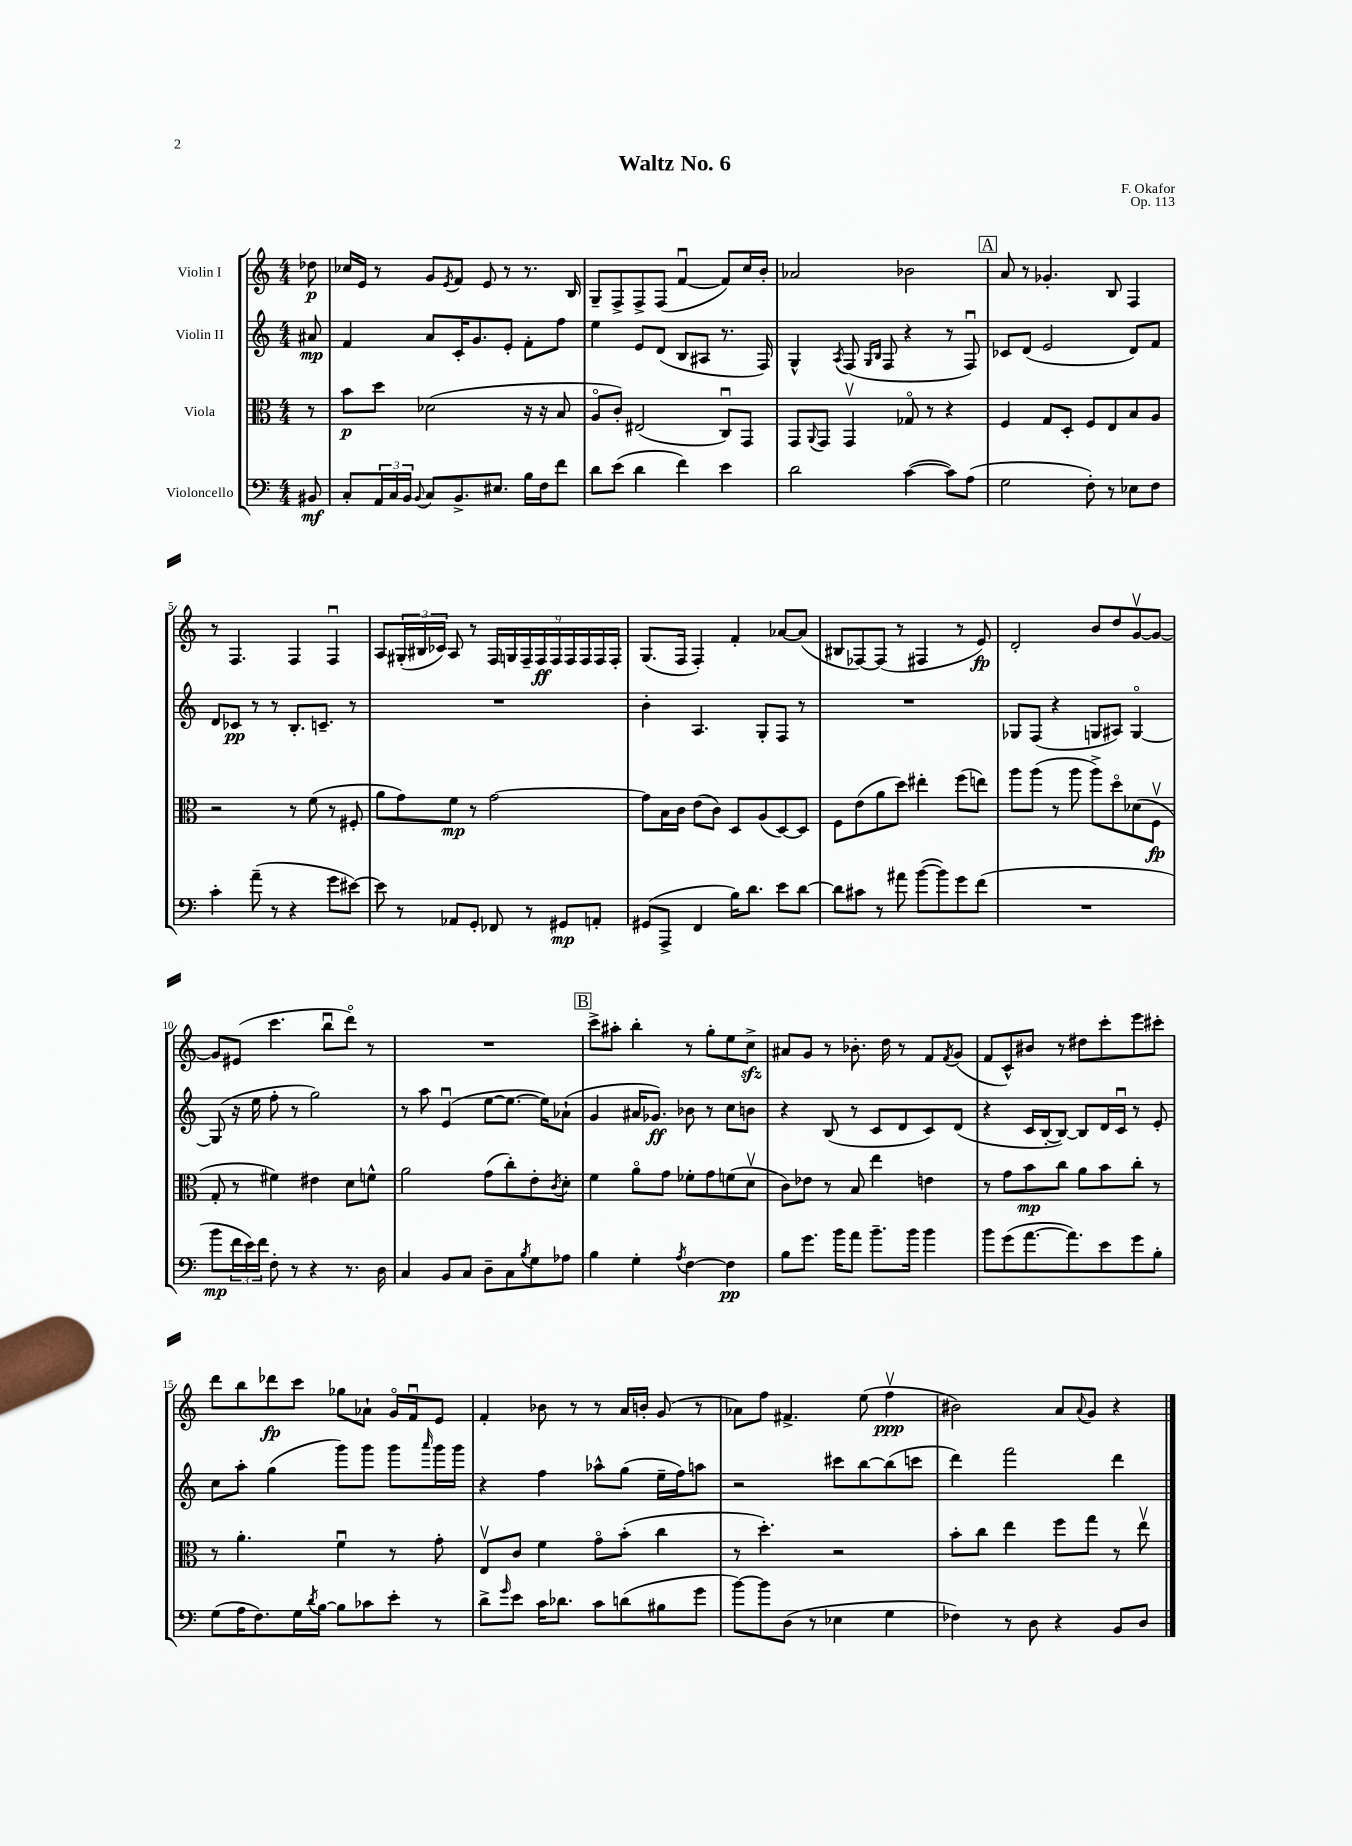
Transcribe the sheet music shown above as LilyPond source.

\header { title = "Waltz No. 6" composer = "F. Okafor" opus = "Op. 113" }
<<
\new StaffGroup <<
\new Staff = "s0" \with { instrumentName = "Violin I" } {
    \clef treble \key c \major \numericTimeSignature \time 4/4 \partial 8
    des''8\p |
    ces''16 e'16 r8 g'8 \acciaccatura { e'8 } f'8 e'8 r8 r8. b16 |
    g8-- f8-> f8-> f8( f'4~\downbow f'8) c''16 b'16-. |
    aes'2 bes'2 |
    \mark \markup { \box "A" } a'8 r8 ges'4.-. b8 f4 |
    r8 f4. f4 f4\downbow |
    a8 \tuplet 3/2 { gis16-.( bis16 ces'16) } a8 r8 \tuplet 9/8 { f16 g16 f16-- f16\ff f16 f16 f16 f16 f16-. } |
    g8.( f16 f4-.) f'4-. aes'8~ aes'8( |
    bis8 fes8~) fes8( r8 fis4 r8 e'8\fp) |
    d'2-. b'8 d''8 g'8~\upbow g'8~ |
    g'8 eis'8( c'''4. b''8\downbow d'''8\flageolet) r8 |
    R1 |
    \mark \markup { \box "B" } c'''8-> ais''8-. b''4-. r8 g''8-. e''8 c''8->\sfz |
    ais'8 g'8 r8 bes'8.-. d''16 r8 f'8 \acciaccatura { f'8 } g'8( |
    f'8 c'8-^) bis'8 r8 dis''8 c'''8-. e'''8 cis'''8-. |
    d'''8 b''8 des'''8\fp c'''8 ges''8 aes'8-! g'16\flageolet f'16\downbow e'8 |
    f'4-. bes'8 r8 r8 a'16 b'16-. g'8( r8 |
    aes'8) f''8 fis'4.-> e''8( f''4\upbow\ppp |
    bis'2) a'8 \appoggiatura { a'8 } g'8 r4 \bar "|." |
}
\new Staff = "s1" \with { instrumentName = "Violin II" } {
    \clef treble \key c \major \numericTimeSignature \time 4/4 \partial 8
    ais'8\mp |
    f'4 a'8 c'16-. g'8. e'8-. f'8-. f''8 |
    e''4 e'8 d'8( b8 ais8 r8. f16) |
    g4-^ \acciaccatura { a8 } f8( \grace { g16 b16 } f8 r4 r8 f8\downbow) |
    \mark \markup { \box "A" } ces'8 d'8( e'2 d'8) f'8 |
    d'8 ces'8\pp r8 r8 b8.-. c'8.-- r8 |
    R1 |
    b'4-. a4. g8-. f8 r8 |
    R1 |
    ges8 f8( r4 g8 ais8) g4~\flageolet |
    g8( r16 e''16 f''8-. r8 g''2) |
    r8 a''8 e'4\downbow( e''8~ e''8.~ e''16) aes'8-!( |
    \mark \markup { \box "B" } g'4 ais'16 ges'8.\ff) bes'8 r8 c''8 b'8 |
    r4 b8( r8 c'8 d'8 c'8) d'8( |
    r4 c'16 b16~-. b8~) b8 d'16 c'16\downbow r8 e'8-. |
    c''8 a''8-. g''4( g'''8) g'''8 g'''8 \grace { a'''16 } g'''16 g'''16 |
    r4 f''4 aes''8-^ g''8( e''16-- f''16) a''8 |
    r2 cis'''8 b''8~ b''8( c'''8 |
    d'''4) f'''2 d'''4 \bar "|." |
}
\new Staff = "s2" \with { instrumentName = "Viola" } {
    \clef alto \key c \major \numericTimeSignature \time 4/4 \partial 8
    r8 |
    b'8\p d''8 des'2( r16 r16 b8 |
    a8\flageolet c'8-.) eis2( c8\downbow) g,8 |
    g,8 \appoggiatura { a,8 } g,8 g,4\upbow ges8\flageolet r8 r4 |
    \mark \markup { \box "A" } f4 g8 d8-. f8 e8 b8 a8 |
    r2 r8 f'8( r8 fis8-. |
    a'8 g'8) f'8\mp r8 g'2~ |
    g'8 b16 c'16 e'8( c'8) d8 a8( d8~) d8 |
    f8 e'8( a'8 d''8) eis''4-. f''8( e''8) |
    a''8 a''8( r8 a''8 a''8->) d''8\flageolet des'8( f8\upbow\fp |
    g8-. r8 fis'4) eis'4 d'8 f'8-^ |
    a'2 g'8( c''8-.) e'8-. \acciaccatura { c'8 } d'8-. |
    \mark \markup { \box "B" } f'4 a'8\flageolet g'8 fes'8-. g'8 f'8( d'8\upbow |
    c'8) ees'8 r8 b8 e''4 e'4 |
    r8 g'8 b'8\mp c''8 a'8 b'8 c''8-. r8 |
    r8 a'4.-. f'4\downbow r8 g'8-. |
    e8\upbow c'8 f'4 g'8\flageolet b'8-.( c''4 |
    r8 d''4.-.) r2 |
    b'8-. c''8 e''4 f''8 g''8 r8 e''8\upbow \bar "|." |
}
\new Staff = "s3" \with { instrumentName = "Violoncello" } {
    \clef bass \key c \major \numericTimeSignature \time 4/4 \partial 8
    bis,8\mf |
    c8-. \tuplet 3/2 { a,16 c16 b,16 } \appoggiatura { b,8 } c8 b,8.-> eis8. b16 f16 f'8 |
    d'8 e'8( d'4 f'4) e'4 |
    d'2 c'4~( c'8) a8( |
    \mark \markup { \box "A" } g2 f8-.) r8 ees8 f8 |
    c'4-. a'8--( r8 r4 g'8 eis'8~) |
    eis'8 r8 aes,8 g,8-. fes,8 r8 gis,8\mp a,8-. |
    gis,8( a,,8-> f,4 b16) d'8. e'8 d'8~ |
    d'8 cis'8 r8 ais'8 b'8~( b'8) g'8 f'8( |
    R1 |
    b'8\mp \tuplet 3/2 { f'16 e'16) f'16 } f8-. r8 r4 r8. d16 |
    c4 b,8 c8 d8-- c8 \acciaccatura { b8 } g8 aes8 |
    \mark \markup { \box "B" } b4 g4-. \acciaccatura { a8 } f4~ f4\pp |
    b8 g'8. b'16 a'8 b'8.-- b'16 b'4 |
    b'8 g'8( a'8.~ a'8.) e'8 g'8 b8-. |
    g8( a16 f8.) g16 \acciaccatura { d'8 } b16~ b8 ces'8 e'8-. r8 |
    d'8-> \grace { g'16 } e'8 c'16 des'8. c'8 d'8( bis8 g'8 |
    b'8~) b'8 d8( r8 ees4 g4 |
    fes4) r8 d8 r4 b,8 d8 \bar "|." |
}
>>
>>
